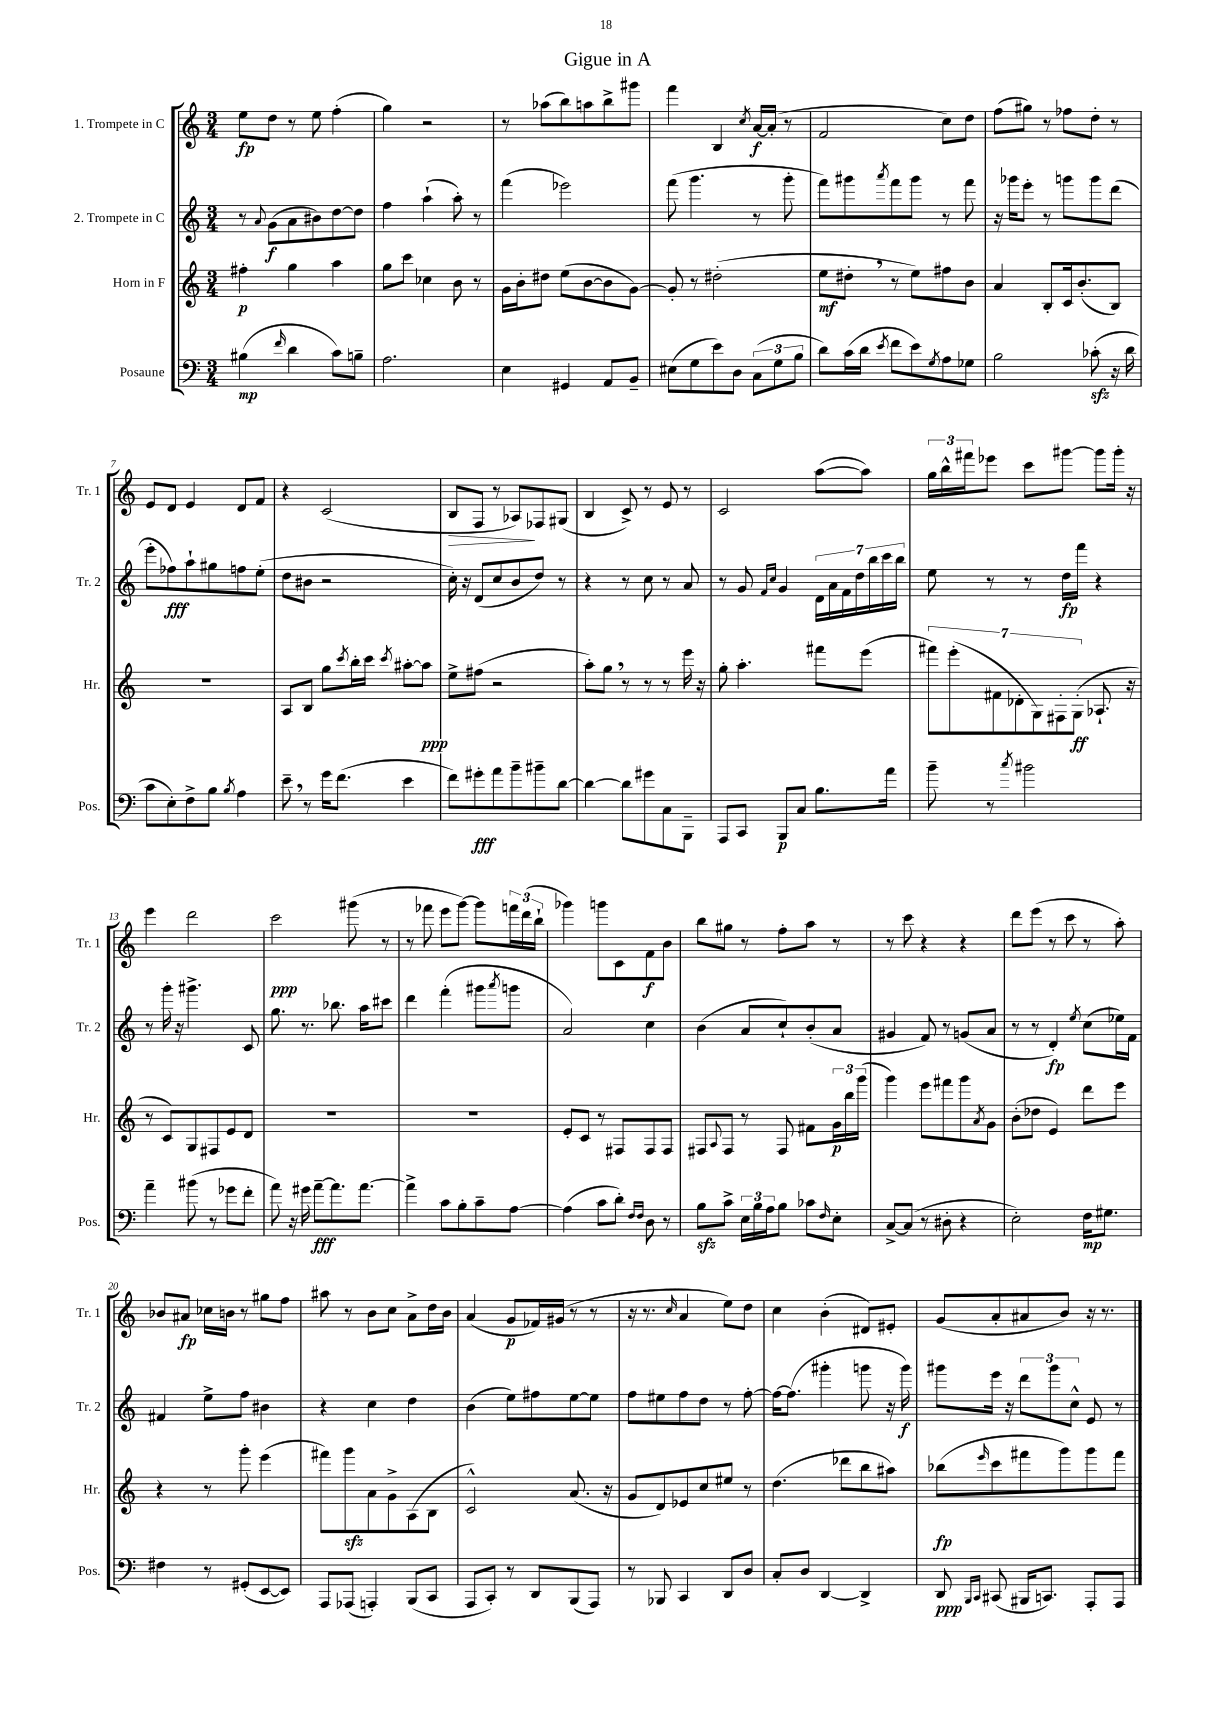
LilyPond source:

\header { title = "Gigue in A" }
<<
\new StaffGroup <<
\new Staff = "s0" \with { instrumentName = "1. Trompete in C" shortInstrumentName = "Tr. 1" } {
    \clef treble \key c \major \numericTimeSignature \time 3/4
    e''8\fp d''8 r8 e''8 f''4-.( |
    g''4) r2 |
    r8 aes''8( b''8) a''8 b''8-> gis'''8 |
    f'''4 b4 \acciaccatura { c''8 } a'16~\f a'16-.( r8 |
    f'2 c''8) d''8 |
    f''8( gis''8) r8 fes''8 d''8-. r8 |
    e'8 d'8 e'4 d'8 f'8 |
    r4 c'2( |
    b8\> f8 r8 aes8\!) fes8 gis8( |
    b4 c'8->) r8 e'8 r8 |
    c'2 a''8~( a''8) |
    \tuplet 3/2 { g''16 b''16-^ fis'''16 } ees'''8 c'''8 gis'''8~ gis'''8 gis'''16-. r16 |
    e'''4 d'''2 |
    c'''2\ppp gis'''8( r8 |
    r8 fes'''8 e'''8 g'''8~) g'''8 \tuplet 3/2 { f'''16 d'''16( b''16-! } |
    ges'''4) g'''8 c'8 f'8\f b'8 |
    b''8 gis''8 r8 f''8-. a''8 r8 |
    r8 c'''8 r4 r4 |
    d'''8 e'''8( r8 c'''8 r8 a''8-.) |
    bes'8 ais'8\fp ces''16 b'16 r8 gis''8 f''8 |
    ais''8 r8 b'8 c''8 a'8-> d''16 b'16 |
    a'4( g'8\p fes'16) gis'16( r8 r8 |
    r16 r8. \grace { c''16 } a'4 e''8) d''8 |
    c''4 b'4-.( dis'8) eis'8-. |
    g'8( a'8-. ais'8 b'8) r16 r8. \bar "|." |
}
\new Staff = "s1" \with { instrumentName = "2. Trompete in C" shortInstrumentName = "Tr. 2" } {
    \clef treble \key c \major \numericTimeSignature \time 3/4
    r8 \appoggiatura { a'8 } g'8\f( a'8 bis'8) d''8~ d''8 |
    f''4 a''4-!( a''8-.) r8 |
    f'''4( ees'''2) |
    f'''8( g'''4. r8 g'''8-. |
    f'''8) gis'''8 \acciaccatura { a'''8 } f'''8 gis'''8 r8 f'''8 |
    r16 ges'''16 e'''8-. r8 g'''8 g'''8 d'''8( |
    e'''8-. fes''8\fff) a''8-! gis''8 f''8 e''8-.( |
    d''8 bis'8 r2 |
    c''16-.) r16 d'8( c''8 b'8 d''8) r8 |
    r4 r8 c''8 r8 a'8 |
    r8 g'8 \grace { f'16 c''16 } g'4 \tuplet 7/4 { d'16 a'16 f'16 d''16 b''16 c'''16 b''16 } |
    e''8 r8 r8 d''16\fp f'''16 r4 |
    r8 g'''16-. r16 gis'''4.-> c'8 |
    g''8. r8. bes''8. a''16 cis'''8 |
    d'''4 f'''4-.( gis'''8 \acciaccatura { a'''8 } g'''8 |
    a'2) c''4 |
    b'4( a'8 c''8-!) b'8-.( a'8 |
    gis'4 f'8) r8 g'8( a'8 |
    r8 r8 d'4-.\fp) \acciaccatura { e''8 } c''8( ees''16) f'16 |
    fis'4 e''8-> f''8 bis'4 |
    r4 c''4 d''4 |
    b'4( e''8) fis''8 e''8~ e''8 |
    f''8 eis''8 f''8 d''8 r8 f''8~-. |
    f''16~ f''8.( gis'''4-. g'''8 r16 g'''16\f) |
    gis'''8 e'''16 r16 \tuplet 3/2 { d'''8 gis'''8 c''8-^ } e'8 r8 \bar "|." |
}
\new Staff = "s2" \with { instrumentName = "Horn in F" shortInstrumentName = "Hr." } {
    \clef treble \key c \major \numericTimeSignature \time 3/4
    fis''4-.\p g''4 a''4 |
    g''8 c'''8 ces''4 b'8 r8 |
    g'16 b'16-. dis''8 e''8( b'8~ b'8 g'8~) |
    g'8-. r8 dis''2-.( |
    e''8\mf dis''8-. \breathe r8 e''8) fis''8 b'8 |
    a'4 b8-. c'16 b'8.-.( b8) |
    R2. |
    a8 b8 g''8 \acciaccatura { c'''8 } b''16-. c'''16 \acciaccatura { c'''8 } ais''8~-. ais''8\ppp |
    e''8-> fis''8( r2 |
    a''8-.) g''8 \breathe r8 r8 r8 e'''16 r16 |
    g''8-. a''4.-. fis'''8 e'''8( |
    \tuplet 7/4 { fis'''8) e'''8-.( fis'8 des'8-. g8) fis8-. g8-.\ff( } aes8.-! r16 |
    r8 c'8) g8 fis8 e'8 d'8 |
    R2. |
    R2. |
    e'8-. c'8 r8 fis8 fis8 fis8 |
    fis8 \appoggiatura { a8 } fis8 r8 fis8 fis'8 \tuplet 3/2 { g'16\p b''16 g'''16( } |
    g'''4) e'''8 fis'''8 g'''8 \acciaccatura { a'8 } g'8 |
    b'8-.( des''8 e'4) d'''8 e'''8 |
    r4 r8 g'''8-. e'''4( |
    fis'''8) g'''8\sfz a'8 g'8-> a8( b8 |
    c'2-^) a'8.( r16 |
    g'8 d'8) ees'8 c''8 eis''8 r8 |
    d''4.( des'''8 b''8 ais''8) |
    bes''8\fp( \grace { e'''16 } c'''8 fis'''8 g'''8) g'''8 fis'''8 \bar "|." |
}
\new Staff = "s3" \with { instrumentName = "Posaune" shortInstrumentName = "Pos." } {
    \clef bass \key c \major \numericTimeSignature \time 3/4
    bis4\mp( \grace { f'16 } d'4 c'8) b8-- |
    a2. |
    e4 gis,4 a,8 b,8-- |
    eis8( g8 e'8) d8 \tuplet 3/2 { c8( g8 b8 } |
    d'8) c'16( d'16 \acciaccatura { e'8 } f'8 e'8) \acciaccatura { g8 } a8 ges8 |
    b2 ces'8-.\sfz( r16 d'16 |
    c'8 e8-.) f8-> b8 \acciaccatura { b8 } a4 |
    e'8-- \breathe r8 g'16 f'8.( e'4 |
    f'8) gis'8-.\fff a'8 b'8-- bis'8-- d'8~ |
    d'4~ d'8 gis'8 c8 b,,8-- |
    a,,8 c,8 b,,8\p c8 b8. a'16 |
    b'8-- r8 \acciaccatura { c''8 } bis'2 |
    a'4-- bis'8( r8 ges'8 f'8-. |
    a'8) r16 gis'16 a'8~--\fff a'8. a'8.~ |
    a'4-> c'8 b8-. c'8-- a8~ |
    a4( c'8 d'8-.) \grace { f16 f16 } d8 r8 |
    b8\sfz c'8-> \tuplet 3/2 { e16 b16 a16 } b8 ces'8 \grace { f16 } e8-. |
    c8~-> c8( r8 dis8-. r4 |
    e2-.) f16\mp gis8. |
    fis4 r8 gis,8-.( e,8~ e,8) |
    a,,8 aes,,8( a,,4-.) b,,8( c,8 |
    a,,8 c,8-.) r8 d,8 b,,8( a,,8) |
    r8 bes,,8 c,4 d,8 d8 |
    c8-. d8 d,4~ d,4-> |
    d,8\ppp \grace { b,,16 c,16 } cis,8( bis,,16 c,8.) a,,8-. a,,8 \bar "|." |
}
>>
>>
